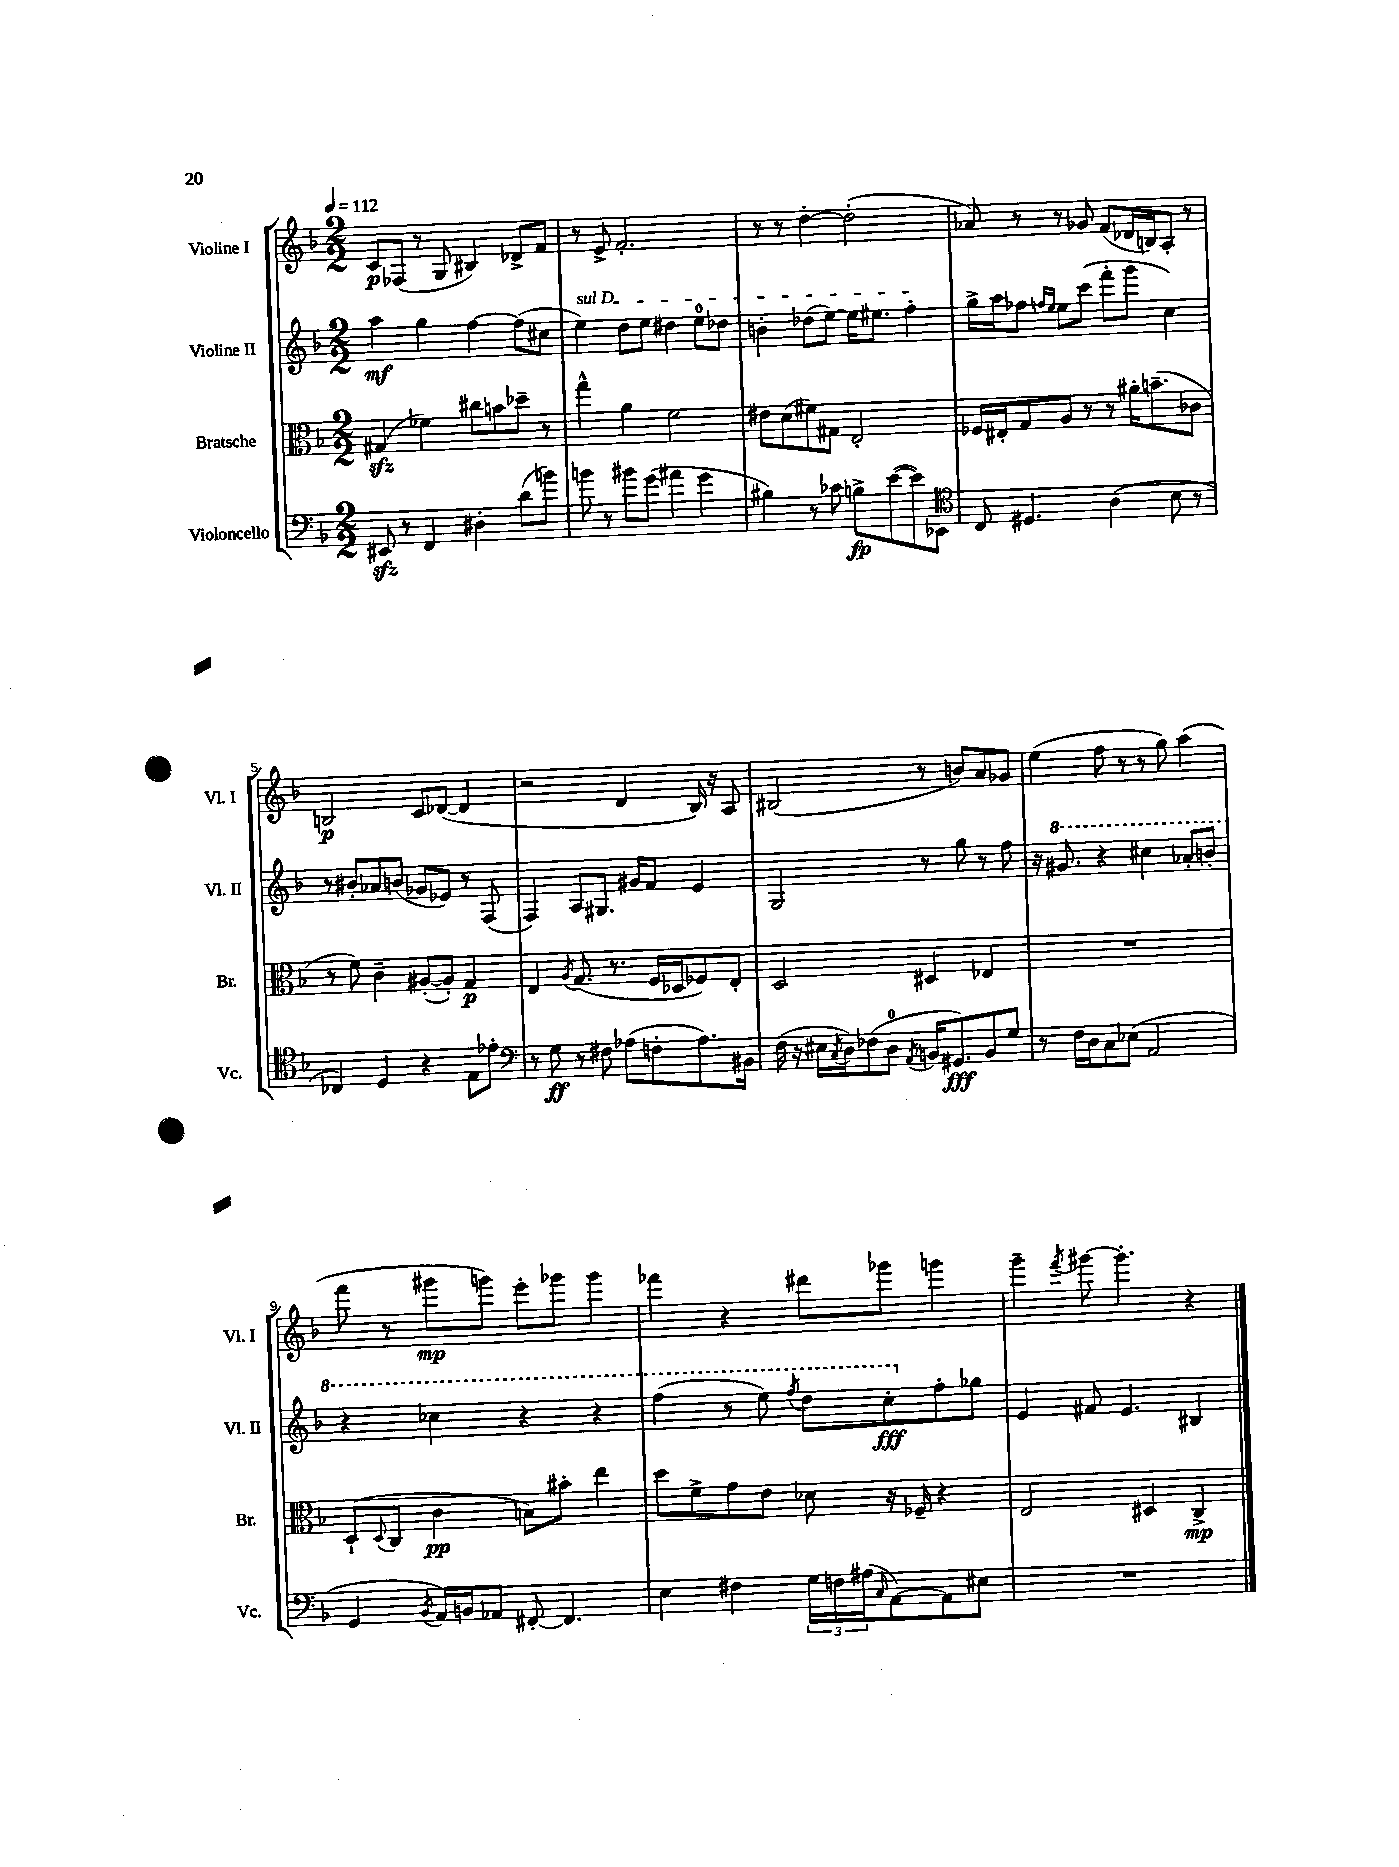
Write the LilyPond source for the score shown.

<<
\new StaffGroup <<
\new Staff = "s0" \with { instrumentName = "Violine I" shortInstrumentName = "Vl. I" } {
    \clef treble \key f \major \numericTimeSignature \time 2/2 \tempo 4 = 112
    c'8\p fes8( r8 g8 bis4) des'8-> f'8 |
    r8 e'8-> f'2.-. |
    r8 r8 d''4~-. d''2-.( |
    aes'8) r8 r8 ges'8 f'8( des'16 b16) a8-. r8 |
    b2\p c'8 des'8~( des'4 |
    r2 d'4 bes16) r16 a8 |
    bis2( r8 b'8) a'8 ges'8 |
    e''4( f''8 r8 r8 g''8) a''4( |
    f'''8 r8 gis'''8\mp g'''8) e'''8-. ges'''8 ges'''4 |
    fes'''4 r4 dis'''8 ges'''8 g'''4 |
    g'''4-- \acciaccatura { f'''8 } gis'''8~ gis'''4.-. r4 \bar "|." |
}
\new Staff = "s1" \with { instrumentName = "Violine II" shortInstrumentName = "Vl. II" } {
    \clef treble \key f \major \numericTimeSignature \time 2/2
    a''4\mf g''4 f''4~ f''8( cis''8 |
    \once \override TextSpanner.bound-details.left.text = \markup { \italic "sul D" } e''4\startTextSpan) d''8 e''8 dis''4 e''8-0 des''8 |
    b'4-. des''8( e''8~) e''16 eis''8. f''4-.\stopTextSpan |
    g''16-> a''16 fes''8 \grace { f''16 e''16 } e''8 c'''8( f'''8-. g'''8 c''4) |
    r8 bis'8-. aes'8 b'8( ges'8 ees'8) r8 f8( |
    f4) a8 gis8. gis'16 f'8 e'4 |
    g2 r8 g''8 r8 f''8 |
    r16 \ottava #1 gis''8. r4 cis'''4 aes''8-. b''8-. |
    r4 ces'''4 r4 r4 |
    f'''4( r8 e'''8) \acciaccatura { f'''8 } d'''8 c'''8-.\fff \ottava #0 f''8-. ges''8 |
    e'4 fis'8 e'4. bis4 \bar "|." |
}
\new Staff = "s2" \with { instrumentName = "Bratsche" shortInstrumentName = "Br." } {
    \clef alto \key f \major \numericTimeSignature \time 2/2
    gis4\sfz( fes'4) cis''8 b'8 des''8-- r8 |
    g''4-^ a'4 f'2 |
    eis'8 d'8( fis'8) gis8 e2-. |
    fes16 eis16-. g8 a8 r8 r8 ais'16-. b'8.--( ces'8 |
    r8 f'8) c'4-- ais8~-.( ais8-.) g4\p |
    e4 \acciaccatura { a8 } g8.( r8. f16 des16 fes8) e8-. |
    d2 dis4 ees4 |
    R1 |
    d8-!( \appoggiatura { d8 } c8 c'4\pp b8) bis'8-. e''4 |
    d''8 f'8-> g'8 e'8 des'8 r16 fes16-- r4 |
    e2 dis4 c4->\mp \bar "|." |
}
\new Staff = "s3" \with { instrumentName = "Violoncello" shortInstrumentName = "Vc." } {
    \clef bass \key f \major \numericTimeSignature \time 2/2
    eis,8\sfz r8 f,4 dis4-. d'8( b'8) |
    b'8 r8 bis'8 g'8( ais'4 g'4 |
    bis4) r8 ces'8 b8->\fp e'8~( e'8) ees,8 |
    \clef tenor c8 dis4. a4( bes8 r8 |
    ces4) d4 r4 e8 ees'8-. |
    \clef bass r8 g8\ff r8 fis8 aes8( f8-. aes8.) bis,16 |
    f16( r16 eis16 \acciaccatura { c8 } d16) fes8( d8-0 \acciaccatura { a,8 } b,16 gis,8.\fff) b,8 g8 |
    r8 f16 d16 c8 ees8( a,2 |
    g,4 \acciaccatura { bes,8 } a,16) b,16 aes,8 fis,8~-. fis,4. |
    e4 fis4 \tuplet 3/2 { g16 f16 ais16( } \grace { c16 } a,8~) a,8 eis8 |
    R1 \bar "|." |
}
>>
>>
